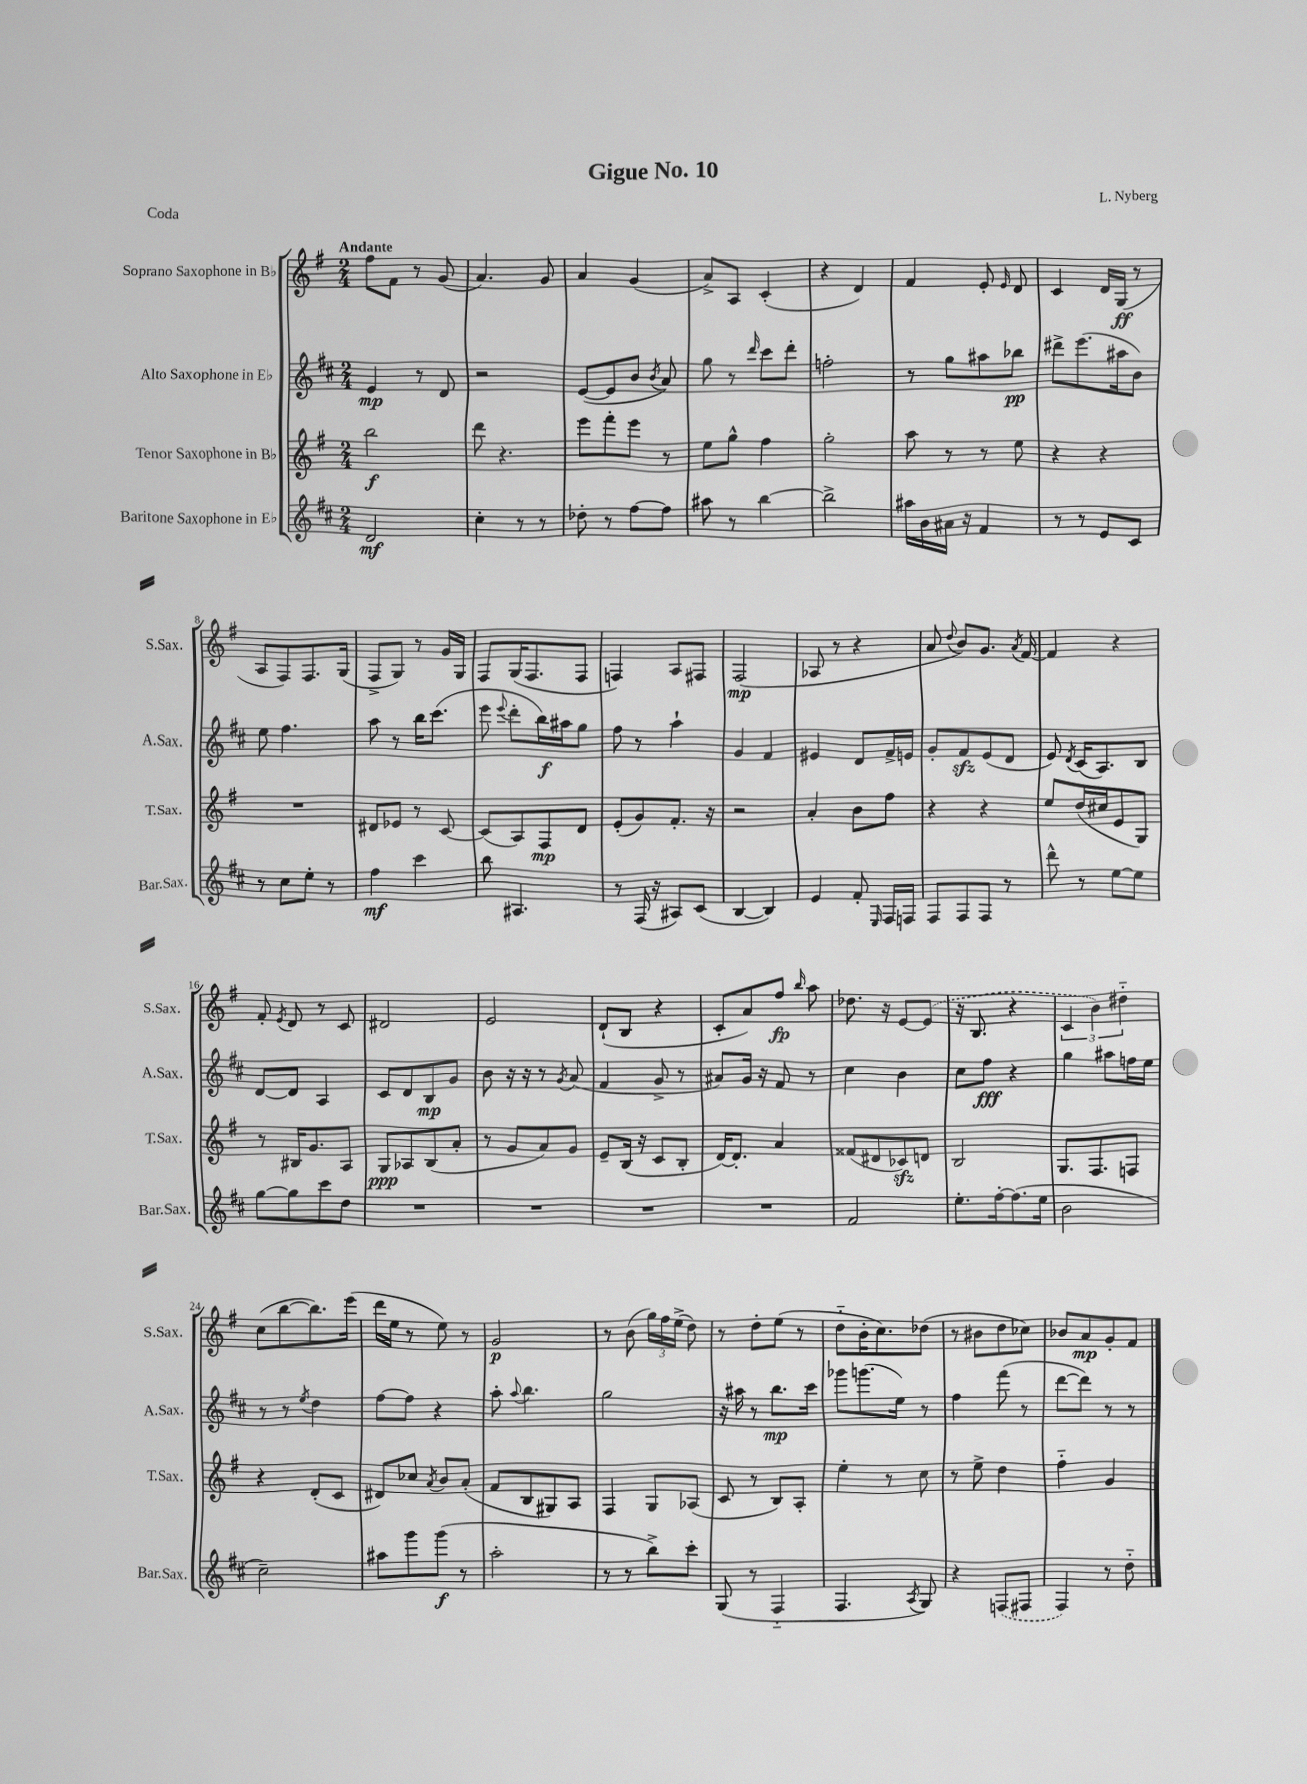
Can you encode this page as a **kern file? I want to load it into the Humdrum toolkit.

**kern	**dynam	**kern	**dynam	**kern	**dynam	**kern	**dynam
*part4	*part4	*part3	*part3	*part2	*part2	*part1	*part1
*staff4	*staff4	*staff3	*staff3	*staff2	*staff2	*staff1	*staff1
*I"Baritone Saxophone in E♭	*	*I"Tenor Saxophone in B♭	*	*I"Alto Saxophone in E♭	*	*I"Soprano Saxophone in B♭	*
*I'Bar.Sax.	*	*I'T.Sax.	*	*I'A.Sax.	*	*I'S.Sax.	*
*clefG2	*	*clefG2	*	*clefG2	*	*clefG2	*
*k[f#c#]	*	*k[f#]	*	*k[f#c#]	*	*k[f#]	*
*M2/4	*	*M2/4	*	*M2/4	*	*M2/4	*
=1	=1	=1	=1	=1	=1	=1	=1
!	!	!	!	!	!	!LO:TX:a:B:t=Andante	!
2d/	mf	2bb\	f	4e/	mp	8ff#\L	.
.	.	.	.	.	.	8f#\J	.
.	.	.	.	8r	.	8r	.
.	.	.	.	8d/	.	(8g/	.
=2	=2	=2	=2	=2	=2	=2	=2
4cc#'\	.	8ddd\	.	2r	.	4.a/)	.
.	.	4.r	.	.	.	.	.
8r	.	.	.	.	.	.	.
8r	.	.	.	.	.	8g/	.
=3	=3	=3	=3	=3	=3	=3	=3
8dd-X'\	.	8eee\L	.	([8e/L	.	4a/	.
8r	.	8fff#'\	.	8e/]	.	.	.
[8ff#\L	.	8eee\J	.	8b/J	.	(4g/	.
.	.	.	.	8qb/	.	.	.
8ff#\J]	.	8r	.	8a/)	.	.	.
=4	=4	=4	=4	=4	=4	=4	=4
8aa#X\	.	8ee\L	.	8gg\	.	8a^/L)	.
8r	.	8gg^^\J	.	8r	.	8A/J	.
.	.	.	.	16qqddd/	.	.	.
[4bb\	.	4ff#\	.	8ccc#\L	.	(4c'/	.
.	.	.	.	8ddd'\J	.	.	.
=5	=5	=5	=5	=5	=5	=5	=5
2bb^\]	.	2gg'\	.	2ffn'\	.	4r	.
.	.	.	.	.	.	4d/)	.
=6	=6	=6	=6	=6	=6	=6	=6
16aa#X\LL	.	8aa\	.	8r	.	4f#/	.
16b\	.	.	.	.	.	.	.
16a#X\JJ	.	8r	.	8gg\L	.	.	.
16r	.	.	.	.	.	.	.
4f#/	.	8r	.	8aa#X\	.	8e'/	.
.	.	.	.	.	.	16qqe/	.
.	.	8ee\	.	8bb-X\J	pp	8d/	.
=7	=7	=7	=7	=7	=7	=7	=7
8r	.	4r	.	8ddd#X^\L	.	4c/	.
8r	.	.	.	(8.eee\	.	.	.
8e/L	.	4r	.	.	.	16d/LL	.
.	.	.	.	16aa#X\k	.	(16G/JJ	ff
8c#/J	.	.	.	8b\J)	.	8r	.
!!LO:LB:g=z
=8	=8	=8	=8	=8	=8	=8	=8
8r	.	2r	.	8ee\	.	8A/L	.
8cc#\L	.	.	.	4.ff#\	.	8F#/)	.
8ee'\J	.	.	.	.	.	8.F#/	.
8r	.	.	.	.	.	.	.
.	.	.	.	.	.	(16G/Jk	.
=9	=9	=9	=9	=9	=9	=9	=9
4ff#\	mf	8d#X/L	.	8aa\	.	8F#^/L	.
.	.	8e-X/J	.	8r	.	8G/J)	.
4ccc#\	.	8r	.	16bb\KL	.	8r	.
.	.	.	.	(8.ccc#\J	.	.	.
.	.	[8c/	.	.	.	16g/LL	.
.	.	.	.	.	.	16G/JJ	.
=10	=10	=10	=10	=10	=10	=10	=10
8bb\	.	(8c/L]	.	8eee\	.	8F#/L	.
.	.	.	.	8qqeee/	.	.	.
4.A#X/	.	8A/)	.	8ddd'\L	.	(16G/K	.
.	.	.	.	.	.	8.F#/	.
.	.	8F#/	mp	16bb\L)	f	.	.
.	.	.	.	16aa#X\J	.	.	.
.	.	8d/J	.	8gg\J	.	8F#/J	.
=11	=11	=11	=11	=11	=11	=11	=11
8r	.	(8e'/L	.	8ff#\	.	4Fn/)	.
(16F#/	.	8g/)	.	8r	.	.	.
16r	.	.	.	.	.	.	.
8A#X/L)	.	8.f#'/J	.	4aa`\	.	8A/L	.
(8c#/J	.	.	.	.	.	8F#X/J	.
.	.	16r	.	.	.	.	.
=12	=12	=12	=12	=12	=12	=12	=12
[4B/	.	2r	.	4g/	.	(2F#/	mp
4B/])	.	.	.	4f#/	.	.	.
=13	=13	=13	=13	=13	=13	=13	=13
4e/	.	4a'/	.	4e#X/	.	8A-X/	.
.	.	.	.	.	.	8r	.
8f#'/	.	8b\L	.	8d/L	.	4r	.
16qqE/	.	.	.	.	.	.	.
16F#/LL	.	8ff#\J	.	16f#^/L	.	.	.
16Fn/JJ	.	.	.	16en/JJ	.	.	.
=14	=14	=14	=14	=14	=14	=14	=14
8F#/L	.	4r	.	8g'/L	.	8a/	.
.	.	.	.	.	.	8qqdd/	.
8F#/	.	.	.	8f#zz/	.	8b/L)	.
8F#/J	.	4r	.	(8e/	.	8.g/J	.
8r	.	.	.	8d/J	.	.	.
.	.	.	.	.	.	8qa/	.
.	.	.	.	.	.	[16f#/	.
=15	=15	=15	=15	=15	=15	=15	=15
8ddd^^\	.	8ee/L	.	8e/)	.	4f#/]	.
.	.	.	.	8qd/	.	.	.
8r	.	(16dd/L	.	(16c#/KL	.	.	.
.	.	16cc#X/J	.	8.A/)	.	.	.
[8ee\L	.	8e/	.	.	.	4r	.
8ee\J]	.	8G/J)	.	8B/J	.	.	.
!!LO:LB:g=z
=16	=16	=16	=16	=16	=16	=16	=16
[8gg\L	.	8r	.	[8d/L	.	8f#'/	.
.	.	.	.	.	.	8qe/	.
8gg\]	.	16B#X/KL	.	8d/J]	.	8d/	.
.	.	8.g/	.	.	.	.	.
8ccc#\	.	.	.	4A/	.	8r	.
8dd\J	.	8A/J	.	.	.	8c/	.
=17	=17	=17	=17	=17	=17	=17	=17
2r	.	8G/L	ppp	8c#/L	.	2d#X/	.
.	.	8A-X/	.	8d/	.	.	.
.	.	(8B/	.	8B/	mp	.	.
.	.	8a'/J	.	8g/J	.	.	.
=18	=18	=18	=18	=18	=18	=18	=18
2r	.	8r	.	8b\	.	2e/	.
.	.	8g/L	.	16r	.	.	.
.	.	.	.	16r	.	.	.
.	.	8a/)	.	8r	.	.	.
.	.	.	.	8qg/	.	.	.
.	.	8g/J	.	(8a/	.	.	.
=19	=19	=19	=19	=19	=19	=19	=19
2r	.	8e~/L	.	4f#/	.	(8d`/L	.
.	.	(16B/Jk	.	.	.	8B/J	.
.	.	16r	.	.	.	.	.
.	.	8c/L	.	8g^/	.	4r	.
.	.	8B'/J	.	8r	.	.	.
=20	=20	=20	=20	=20	=20	=20	=20
2r	.	[16d/KL)	.	8a#X/L)	.	8c'/L	.
.	.	8.d'/J]	.	.	.	.	.
.	.	.	.	16g/Jk	.	8a/)	.
.	.	.	.	16r	.	.	.
.	.	4a/	.	8f#/	.	8ff#/J	fp
.	.	.	.	.	.	16qqbb/	.
.	.	.	.	8r	.	8aa\	.
=21	=21	=21	=21	=21	=21	=21	=21
2f#/	.	(8f##X/L	.	4cc#\	.	8.dd-X\	.
.	.	8d#X/	.	.	.	.	.
.	.	.	.	.	.	16r	.
.	.	8c-Xzz/)	.	4b\	.	[8e/L	.
.	.	8dn/J	.	.	.	(8e/J]	.
=22	=22	=22	=22	=22	=22	=22	=22
8.ee'\L	.	2B/	.	8cc#\L	.	16r	.
.	.	.	.	.	.	8.B/	.
.	.	.	.	8ff#\J	fff	.	.
[16ff#'\k	.	.	.	.	.	.	.
(8.ff#\]	.	.	.	4r	.	4r	.
16ee\Jk	.	.	.	.	.	.	.
=23	=23	=23	=23	=23	=23	=23	=23
2b\	.	8.G/L	.	4gg\	.	6c/	.
.	.	.	.	.	.	6b\)	.
.	.	8.F#/	.	.	.	.	.
.	.	.	.	8aa#X\L	.	.	.
.	.	.	.	.	.	6dd#X\	.
.	.	8Fn/J	.	16ffn\L	.	.	.
.	.	.	.	16ee\JJ	.	.	.
!!LO:LB:g=z
=24	=24	=24	=24	=24	=24	=24	=24
2cc#~\)	.	4r	.	8r	.	(8cc\L	.
.	.	.	.	8r	.	[8bb\	.
.	.	.	.	8qee/	.	.	.
.	.	(8d'/L	.	4dd\	.	8.bb\])	.
.	.	8c/J	.	.	.	.	.
.	.	.	.	.	.	(16eee\Jk	.
=25	=25	=25	=25	=25	=25	=25	=25
8aa#X\L	.	8d#X/L)	.	[8ff#\L	.	16ddd\LL	.
.	.	.	.	.	.	16ee\JJ	.
8ggg\	.	8cc-X/J	.	8ff#\J]	.	8r	.
.	.	8qa/	.	.	.	.	.
(8ggg\J	f	8b/L	.	4r	.	8ee\)	.
8r	.	(8a'/J	.	.	.	8r	.
=26	=26	=26	=26	=26	=26	=26	=26
2aa'\	.	8f#/L	.	8aa'\	.	2g/	p
.	.	.	.	8qqaa/	.	.	.
.	.	8B/	.	4.bb\	.	.	.
.	.	8G#X/)	.	.	.	.	.
.	.	8A/J	.	.	.	.	.
=27	=27	=27	=27	=27	=27	=27	=27
8r	.	4F#/	.	2gg\	.	8r	.
8r	.	.	.	.	.	(8b\	.
8bb^\L)	.	8G/L	.	.	.	24gg\LL)	.
.	.	.	.	.	.	24ff#\	.
.	.	.	.	.	.	(24ee^\JJ	.
8ccc#'\J	.	(8A-X/J	.	.	.	8dd\)	.
=28	=28	=28	=28	=28	=28	=28	=28
(8G/	.	8c/	.	16r	.	8r	.
.	.	.	.	16aa#X\	.	.	.
8r	.	8r	.	8r	.	8dd'\L	.
4F#/	.	8B/L)	.	8.bb\L	mp	(8ee\J	.
.	.	8A'/J	.	.	.	8r	.
.	.	.	.	16ccc#\Jk	.	.	.
=29	=29	=29	=29	=29	=29	=29	=29
4.F#/	.	4ee'\	.	8ggg-X\L	.	8dd\L	.
.	.	.	.	(8.gggn\	.	16b'\K	.
.	.	.	.	.	.	8.cc\)	.
.	.	8r	.	.	.	.	.
.	.	.	.	16ee\Jk)	.	.	.
8qA/	.	.	.	.	.	.	.
8G/)	.	8cc\	.	8r	.	(8dd-X\J	.
=30	=30	=30	=30	=30	=30	=30	=30
4r	.	8r	.	4ff#\	.	8r	.
.	.	8ee^\	.	.	.	8b#X\L	.
(8Fn/L	.	4dd\	.	(8fff#\	.	8dd\	.
8F#X/J	.	.	.	8r	.	8cc-X\J)	.
=31	=31	=31	=31	=31	=31	=31	=31
4F#/)	.	4ff#\	.	[8ddd\L	.	8b-X/L	.
.	.	.	.	8ddd\J])	.	8a/	mp
8r	.	4g/	.	8r	.	8g'/	.
8dd\	.	.	.	8r	.	8f#/J	.
==	==	==	==	==	==	==	==
*-	*-	*-	*-	*-	*-	*-	*-
